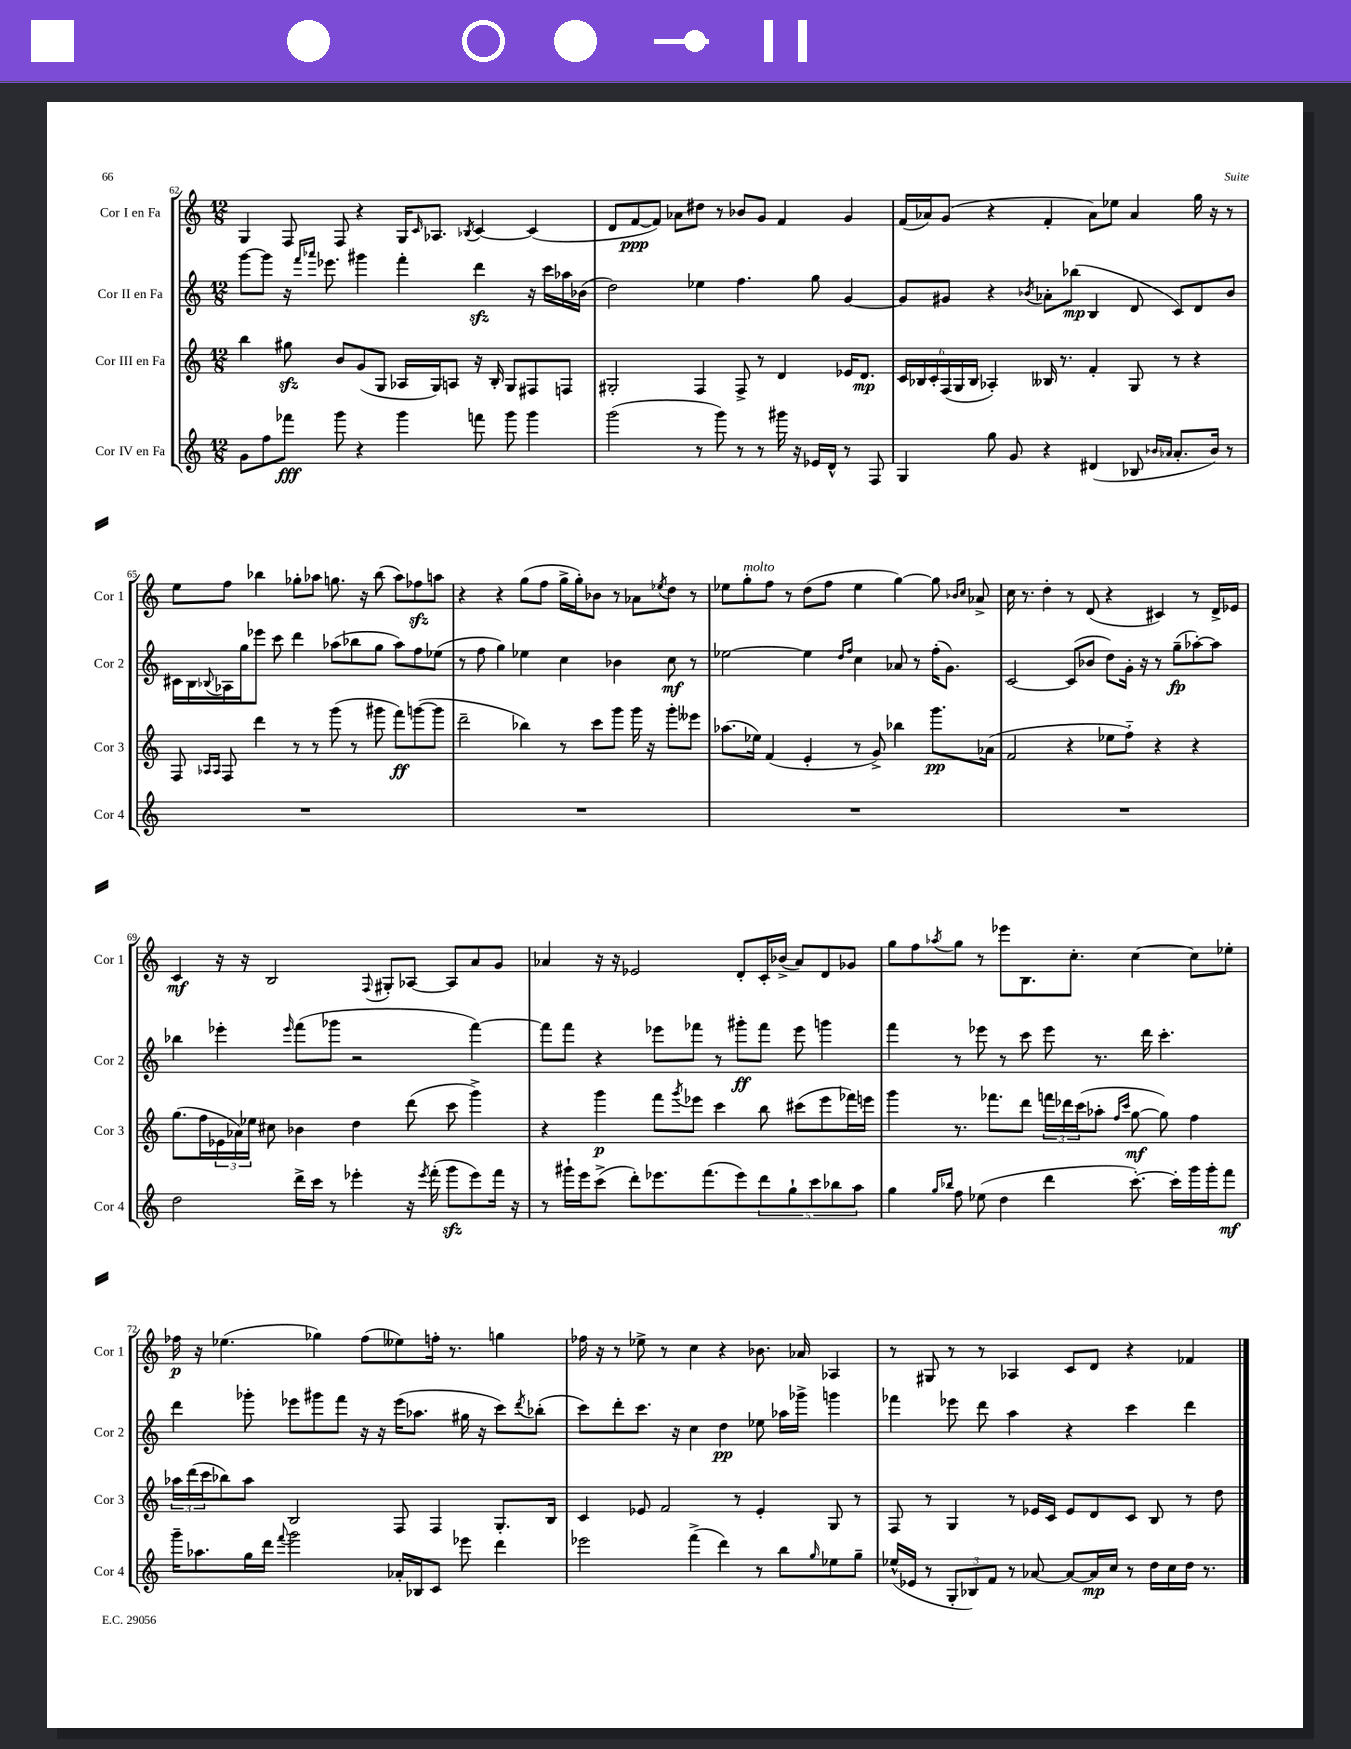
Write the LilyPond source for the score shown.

<<
\new StaffGroup <<
\new Staff = "s0" \with { instrumentName = "Cor I en Fa" shortInstrumentName = "Cor 1" } {
    \clef treble \key c \major \numericTimeSignature \time 12/8
    g4 f8 f8 r4 g16 \grace { c'16 } aes8. \acciaccatura { bes8 } c'4~ c'4( |
    d'8 f'8~\ppp f'8) aes'8 dis''8 r8 bes'8 g'8 f'4 g'4 |
    f'16( aes'16) g'8( r4 f'4-. aes'8) ees''8 aes'4 g''16 r16 r8 |
    e''8 f''8 bes''4 ges''8-. aes''8 g''8. r16 bes''8( aes''8) fes''8\sfz a''8 |
    r4 r4 g''8( f''8 g''16-> g''16-.) bes'8 r8 aes'8 \acciaccatura { ees''8 } d''8 r8 |
    ees''8 g''8-.^\markup { \italic "molto" } f''8 r8 d''8( f''8 ees''4 g''4~) g''8 \grace { bes'16 c''16 } aes'8-> |
    c''16 r8. d''4-. r8 d'8( r4 cis'4) r8 d'16-> ees'16 |
    c'4\mf r16 r16 b2 \appoggiatura { f8 } gis8-. aes8~ aes8 a'8 g'8 |
    aes'4 r16 r16 ees'2 d'8-. c'16-. bes'16->( aes'8) d'8 ges'8 |
    g''8 f''8 \acciaccatura { aes''8 } g''8 r8 ees'''8 b8. c''8.-. c''4~ c''8 ees''8-. |
    fes''16\p r16 ees''4.( ges''4) fes''8( eeses''8) f''16-. r8. g''4 |
    fes''16 r16 r8 ees''8-> r8 c''4 r4 bes'8. aes'16 aes4 |
    r8 gis8 r8 r8 aes4 c'8 d'8 r4 fes'4 \bar "|." |
}
\new Staff = "s1" \with { instrumentName = "Cor II en Fa" shortInstrumentName = "Cor 2" } {
    \clef treble \key c \major \numericTimeSignature \time 12/8
    g'''8~ g'''8 r16 \grace { f'''16 aes'''16 } ees'''8. gis'''4 f'''4-. d'''4\sfz r16 c'''16 aes''16 bes'16( |
    d''2) ees''4 f''4. g''8 g'4~ |
    g'8 gis'8 r4 \acciaccatura { bes'8 } aes'8-. bes''8\mp( b4 d'8 c'8) d'8 bes'8 |
    cis'16 b16 \appoggiatura { bes8 } aes16 g''16 ees'''8 c'''8 d'''4 aes''8( bes''8 g''8 aes''8) f''8 ees''8( |
    r8 f''8 g''4) ees''4 c''4 bes'4 c''8\mf r8 |
    ees''2~ ees''4 \grace { d''16 f''16 } c''4 aes'8 r8 f''16-.( g'8.) |
    c'2~ c'8( bes'8 d''8) g'16-. r16 r8 g''8--\fp( aes''8~-.) aes''8 |
    bes''4 ees'''4-. \grace { ees'''16 } f'''8( ges'''8 r2 f'''4~) |
    f'''8 f'''8 r4 ees'''8 fes'''8 r8 gis'''8-.\ff fes'''8 ees'''8 g'''4 |
    f'''4 r8 ees'''8 r8 c'''8 ees'''8 r8. d'''16 c'''4.-. |
    d'''4 ges'''8-. ees'''8 gis'''8 f'''8 r16 r16 ees'''16( aes''8. gis''16 r16 c'''8) \acciaccatura { d'''8 } bes''8-.( |
    c'''8) d'''8-. c'''8. r16 c''4 d''4\pp ees''8 aes''16 ges'''16-> g'''4 |
    fes'''4 ees'''8 d'''8 a''4 r4 c'''4 d'''4 \bar "|." |
}
\new Staff = "s2" \with { instrumentName = "Cor III en Fa" shortInstrumentName = "Cor 3" } {
    \clef treble \key c \major \numericTimeSignature \time 12/8
    b''4 gis''8\sfz b'8 g'8( g8 aes16 g16) a8 r16 b16-. g8 fis8 f8 |
    gis2-. f4 f8-> r8 d'4 ees'16 d'8.\mp |
    \tuplet 6/4 { c'16 bes16 c'16-. f16( g16 bes16 } aes4-.) beses16 r8. f'4-. g8 r8 r4 |
    f8 \grace { aes16 aes16 } f8 d'''4 r8 r8 g'''8( r8 gis'''8 f'''8\ff) g'''8~( g'''8 |
    d'''2-- bes''4) r8 c'''8 g'''8 g'''16 r16 g'''8-. eeses'''8 |
    aes''8.( ees''16) f'4( e'4-. r8 g'8->) bes''4 g'''8.\pp aes'16( |
    f'2 r4 ees''8 f''8-_) r4 r4 |
    g''8.( f''16 \tuplet 3/2 { ees'16 aes'16) ees''16 } cis''8 bes'4 d''4 d'''8( c'''8 g'''4->) |
    r4 g'''4\p f'''8 \acciaccatura { g'''8 } ees'''8 c'''4 b''8 cis'''8( ees'''8 fes'''16) e'''16 |
    g'''4 r8. fes'''8. d'''8 \tuplet 3/2 { f'''16 des'''16 c'''16( } aes''8-. \grace { f''16 c'''16 } g''8~\mf g''8) f''4 |
    \tuplet 3/2 { aes''16 d'''16( c'''16 } bes''8) aes''8 b2 f8 f4 g8.-. b16 |
    c'4 ees'8 f'2 r8 ees'4-. g8 r8 |
    f8 r8 g4 r8 ees'16 c'16 ees'8 d'8 c'8 b8 r8 d''8 \bar "|." |
}
\new Staff = "s3" \with { instrumentName = "Cor IV en Fa" shortInstrumentName = "Cor 4" } {
    \clef treble \key c \major \numericTimeSignature \time 12/8
    g'8 f''8 fes'''8\fff g'''8 r4 g'''4 f'''8 g'''8 g'''4 |
    g'''2( r8 g'''8) r8 r8 gis'''16 r16 ees'16 d'16-^ r8 f8 |
    g4 g''8 g'8 r4 dis'4( bes8 \grace { bes'16 aes'16 } aes'8.-. bes'16) r8 |
    R1. |
    R1. |
    R1. |
    R1. |
    d''2 d'''16-> c'''16 r8 ees'''4-. r16 \acciaccatura { ees'''8 } f'''16-.( g'''8\sfz ees'''8) f'''16 r16 |
    r8 gis'''16-! e'''16 c'''8->( d'''8-.) ees'''8. f'''8.( ees'''8) \tuplet 5/4 { d'''8 g''8-! c'''8 bes''8 a''8 } |
    g''4 \grace { g''16 bes''16 } f''8 ees''8( d''4 d'''4 c'''8.~-.) c'''16-. g'''16 g'''16-. f'''8\mf |
    g'''16-- aes''8. g''16 d'''16 \appoggiatura { f'''8 } g'''2 aes'16-. bes16 c'8 ees'''8 d'''4 |
    ees'''2 f'''4->( d'''4) r8 b''8 \grace { g''16 } ees''8 g''8-- |
    ees''16-^( ees'16 r8 \tuplet 3/2 { g8-. bes8) f'8 } r8 aes'8~ aes'8~ aes'16\mp c''16 r8 d''16 c''16 d''16 r8. \bar "|." |
}
>>
>>
\layout { \context { \Score currentBarNumber = #62 } }
